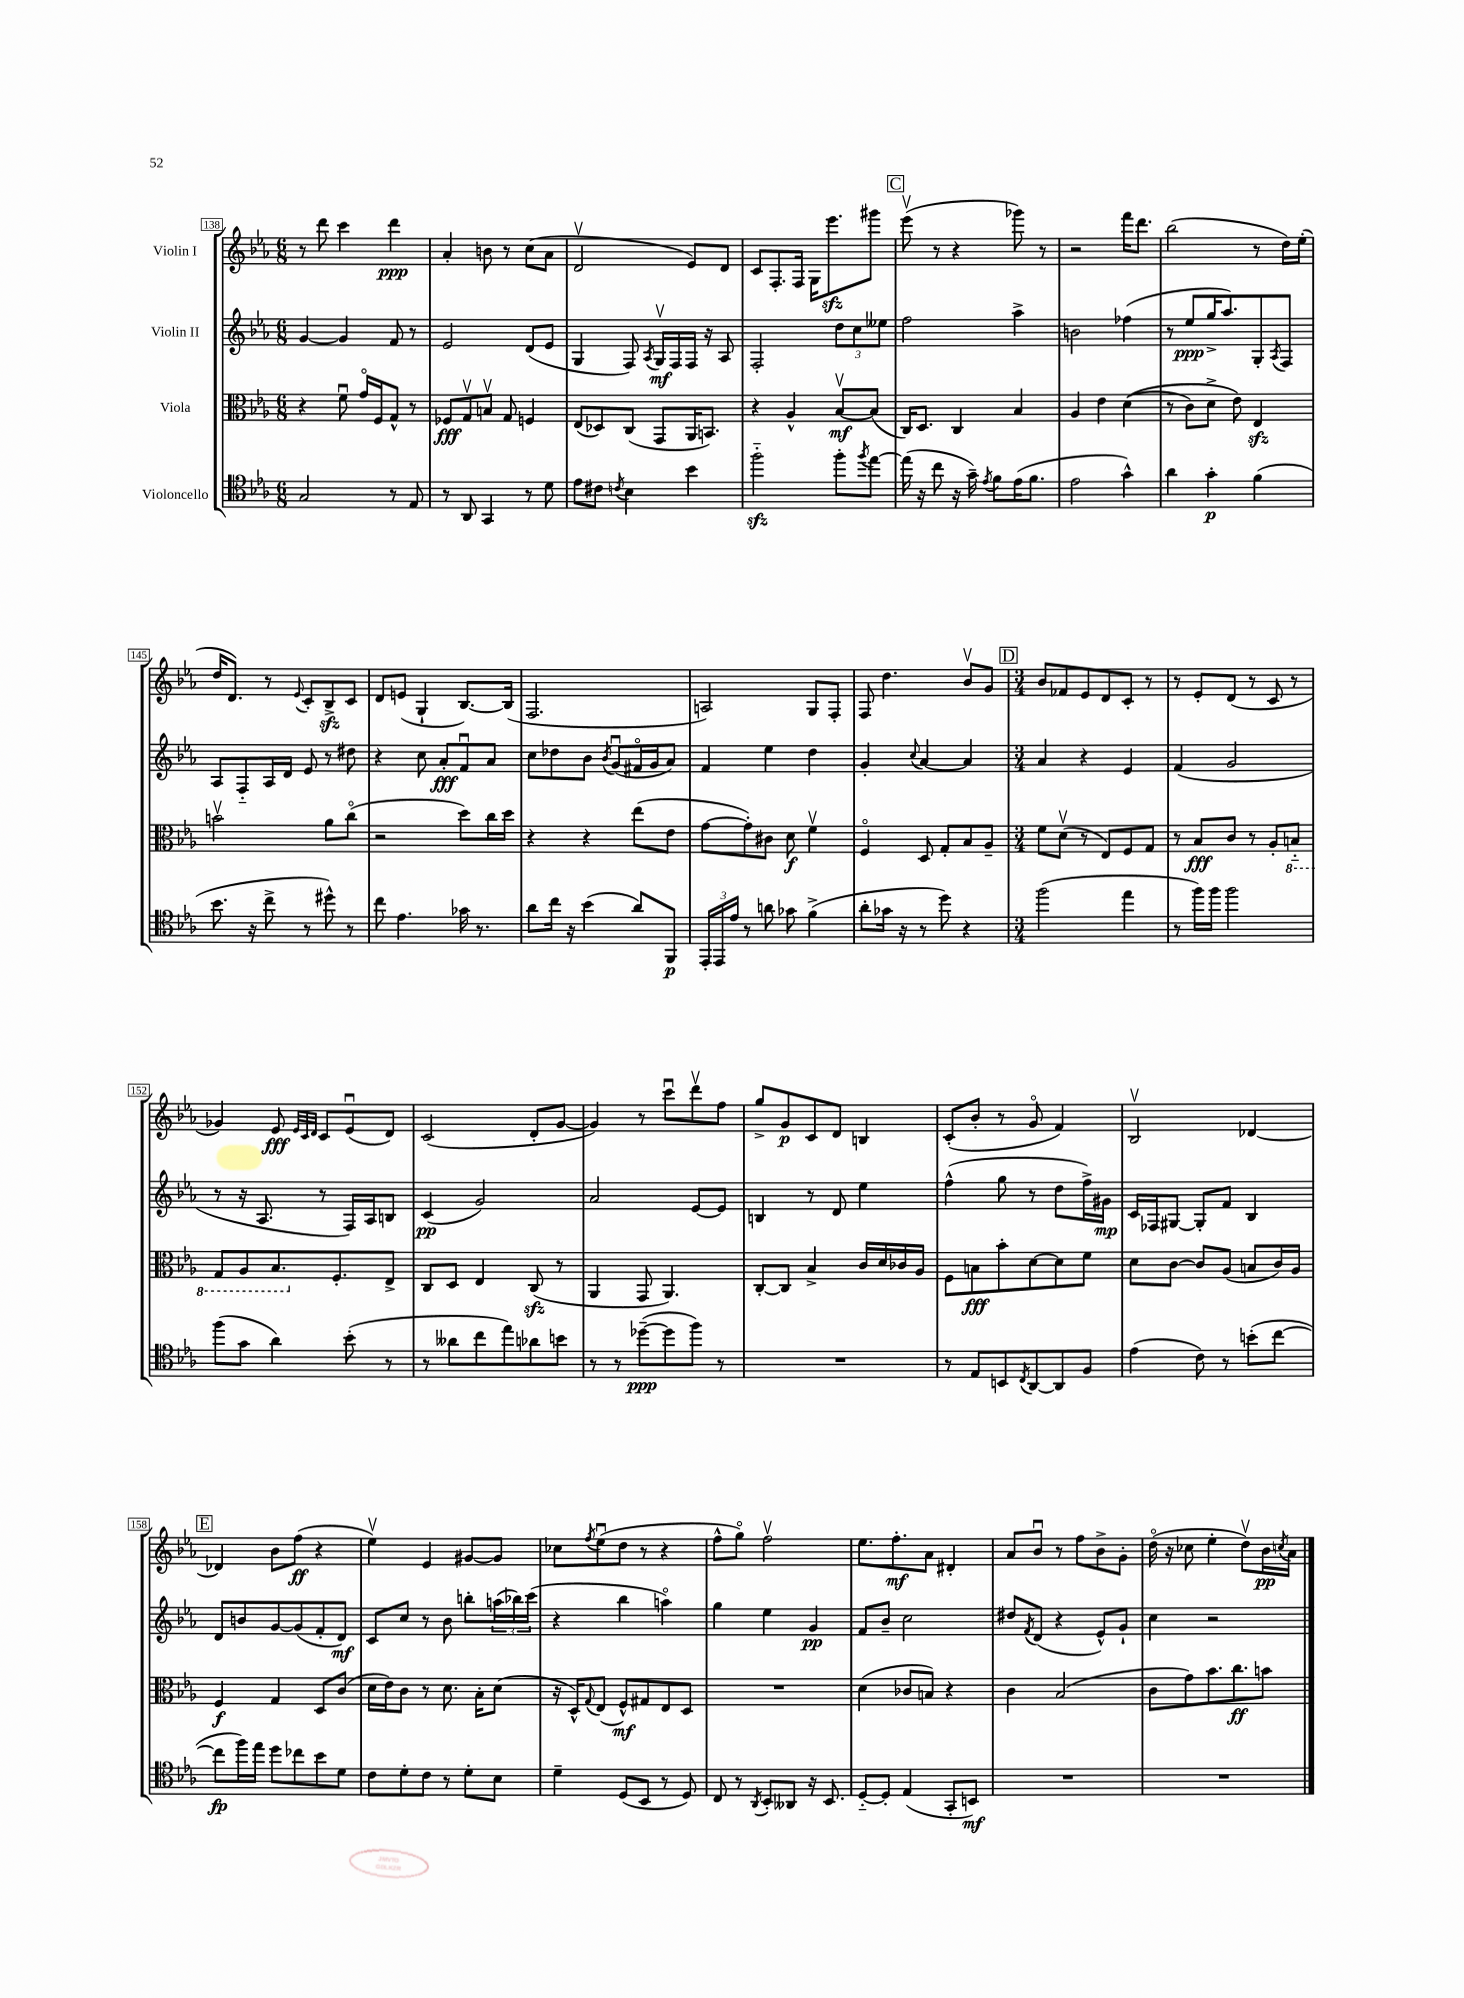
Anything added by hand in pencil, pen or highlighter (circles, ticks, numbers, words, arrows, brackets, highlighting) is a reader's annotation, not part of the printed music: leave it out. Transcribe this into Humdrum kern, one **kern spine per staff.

**kern	**dynam	**kern	**dynam	**kern	**dynam	**kern	**dynam
*part4	*part4	*part3	*part3	*part2	*part2	*part1	*part1
*staff4	*staff4	*staff3	*staff3	*staff2	*staff2	*staff1	*staff1
*I"Violoncello	*	*I"Viola	*	*I"Violin II	*	*I"Violin I	*
*clefC4	*	*clefC3	*	*clefG2	*	*clefG2	*
*k[b-e-a-]	*	*k[b-e-a-]	*	*k[b-e-a-]	*	*k[b-e-a-]	*
*M6/8	*	*M6/8	*	*M6/8	*	*M6/8	*
=138	=138	=138	=138	=138	=138	=138	=138
2G/	.	4r	.	[4g/	.	8r	.
.	.	.	.	.	.	8ddd\	.
.	.	8fu\	.	4g/]	.	4ccc\	.
.	.	16g/LL	.	.	.	.	.
.	.	16F/J	.	.	.	.	.
8r	.	8G^^/J	.	8f/	.	4ddd\	ppp
8E-/	.	8r	.	8r	.	.	.
=139	=139	=139	=139	=139	=139	=139	=139
8r	.	8F-X/L	fff	2e-/	.	4a-'/	.
8AA-/	.	8Gv/	.	.	.	.	.
4GG/	.	8Bnv/J	.	.	.	8bn\	.
.	.	8G/	.	.	.	8r	.
8r	.	4Fn/	.	(8d/L	.	(8cc\L	.
8d\	.	.	.	8e-/J	.	8a-\J	.
=140	=140	=140	=140	=140	=140	=140	=140
8e-\L	.	(8E-/L	.	4G/	.	2dv/	.
8c#X\J	.	8D-X/)	.	.	.	.	.
8qcn/	.	.	.	.	.	.	.
4B-\	.	(8C/J	.	8F/)	.	.	.
.	.	.	.	8qA-/	.	.	.
.	.	8GG/L	.	16Gv/LL	mf	.	.
.	.	.	.	16F/	.	.	.
4b-\	.	16AA-/K	.	16F/JJ	.	8e-/L)	.
.	.	8.BBn/J)	.	16r	.	.	.
.	.	.	.	8A-/	.	8d/J	.
=141	=141	=141	=141	=141	=141	=141	=141
2ffzz\	.	4r	.	2F'/	.	8c/L	.
.	.	.	.	.	.	8.F'/	.
.	.	4A-^^/	.	.	.	.	.
.	.	.	.	.	.	16F/Jk	.
.	.	.	.	.	.	16G\KL	.
.	.	.	.	.	.	8.eee-zz\	.
8ff'\L	.	[8B-v/L	mf	12dd\L	.	.	.
.	.	.	.	12cc\	.	.	.
8qff/	.	.	.	.	.	.	.
[8ee-\J	.	(8B-/J]	.	.	.	8ggg#X\J	.
.	.	.	.	12ee--X\J	.	.	.
!!LO:REH:place=s1:t=C
=142	=142	=142	=142	=142	=142	=142	=142
(16ee-\]	.	16C/KL)	.	2ff\	.	(8eee-v\	.
16r	.	8.D/J	.	.	.	.	.
8cc\	.	.	.	.	.	8r	.
16r	.	4C/	.	.	.	4r	.
16g~\)	.	.	.	.	.	.	.
8qe-/	.	.	.	.	.	.	.
8f\L	.	.	.	.	.	.	.
(16e-\K	.	4B-/	.	4aa-^\	.	8ggg-X\)	.
8.f\J	.	.	.	.	.	.	.
.	.	.	.	.	.	8r	.
=143	=143	=143	=143	=143	=143	=143	=143
2e-\	.	4A-/	.	2bn\	.	2r	.
.	.	4e-\	.	.	.	.	.
4g^^\)	.	((4d\	.	(4ff-X\	.	16fff\KL	.
.	.	.	.	.	.	8.ddd\J	.
=144	=144	=144	=144	=144	=144	=144	=144
4a-\	.	8r	.	8r	.	(2bb-\	.
.	.	8c\L)	.	8ee-/L	ppp	.	.
4g'\	p	8d^\J	.	16gg^/K	.	.	.
.	.	.	.	8.aa-/)	.	.	.
.	.	8e-\)	.	.	.	.	.
(4f\	.	4E-zz/	.	8G'/	.	8r	.
.	.	.	.	8qA-/	.	.	.
.	.	.	.	8F/J	.	16dd\LL)	.
.	.	.	.	.	.	(16ee-'\JJ	.
!!LO:LB:g=z
=145	=145	=145	=145	=145	=145	=145	=145
8.b-\	.	2bnv\	.	8A-/L	.	16dd/KL	.
.	.	.	.	.	.	8.d/J)	.
.	.	.	.	8F/	.	.	.
16r	.	.	.	.	.	.	.
8cc^\	.	.	.	16A-/L	.	8r	.
.	.	.	.	16d/JJ	.	.	.
.	.	.	.	.	.	8qqe-/	.
8r	.	.	.	8e-/	.	8c'/L	.
8dd#X^^\)	.	8a-\L	.	8r	.	8B-zz^/	.
8r	.	(8cc\J	.	8dd#X\	.	8c/J	.
=146	=146	=146	=146	=146	=146	=146	=146
8cc\	.	2r	.	4r	.	8d/L	.
4.e-\	.	.	.	.	.	(8en/J	.
.	.	.	.	8cc\	.	4G`/	.
.	.	.	.	8a-'/L	fff	.	.
16g-X\	.	8dd\L)	.	8fu/	.	[8.B-/L)	.
8.r	.	.	.	.	.	.	.
.	.	16cc\L	.	8a-/J	.	.	.
.	.	16dd\JJ	.	.	.	(16B-/Jk]	.
=147	=147	=147	=147	=147	=147	=147	=147
8a-\L	.	4r	.	8cc\L	.	2.F/	.
16cc\Jk	.	.	.	8dd-X\	.	.	.
16r	.	.	.	.	.	.	.
(4b-\	.	4r	.	8b-\J	.	.	.
.	.	.	.	8qb-/	.	.	.
.	.	.	.	(8gu/L	.	.	.
8a-/L)	.	(8ee-\L	.	16f#X/L	.	.	.
.	.	.	.	16g/J	.	.	.
8FF/J	p	8e-\J	.	8a-/J)	.	.	.
=148	=148	=148	=148	=148	=148	=148	=148
24EE-'/LL	.	[8g\L	.	4f/	.	2An/)	.
24EE-/	.	.	.	.	.	.	.
24e-/JJ	.	.	.	.	.	.	.
8r	.	8g'\])	.	.	.	.	.
8an\	.	8c#X\J	.	4ee-\	.	.	.
8g-X\	.	8d\	f	.	.	.	.
(4f^\	.	4fv\	.	4dd\	.	8G/L	.
.	.	.	.	.	.	8F'/J	.
=149	=149	=149	=149	=149	=149	=149	=149
8a-'\L	.	4F/	.	4g'/	.	8F/	.
16g-X\Jk	.	.	.	.	.	4.dd\	.
16r	.	.	.	.	.	.	.
.	.	.	.	8qqcc/	.	.	.
8r	.	8D/	.	[4a-/	.	.	.
8dd\)	.	8G'/L	.	.	.	.	.
4r	.	8B-/	.	4a-/]	.	8b-v/L	.
.	.	8A-~/J	.	.	.	8g/J	.
!!LO:REH:place=s1:t=D
=150	=150	=150	=150	=150	=150	=150	=150
*M3/4	*	*M3/4	*	*M3/4	*	*M3/4	*
(2ff\	.	8f\L	.	4a-/	.	8b-/L	.
.	.	(8dv\J	.	.	.	8f-X/	.
.	.	8r	.	4r	.	8e-/	.
.	.	8E-/L)	.	.	.	8d/	.
4ee-\	.	8F/	.	4e-/	.	8c'/J	.
.	.	8G/J	.	.	.	8r	.
=151	=151	=151	=151	=151	=151	=151	=151
8r	.	8r	.	(4f/	.	8r	.
16ff\LL)	.	8B-/L	fff	.	.	8e-'/L	.
16ff\JJ	.	.	.	.	.	.	.
2ff\	.	8c/J	.	2g/	.	(8d/J	.
.	.	8r	.	.	.	8r	.
.	.	8A-'/L	.	.	.	8c/	.
*	*	*8ba	*	*	*	*	*
.	.	8BBn/J	.	.	.	8r	.
!!LO:LB:g=z
=152	=152	=152	=152	=152	=152	=152	=152
(8ff\L	.	8GG/L	.	8r	.	4g-X/)	.
8g\J	.	8AA-/	.	16r	.	.	.
.	.	.	.	8.A-/	.	.	.
4a-\)	.	8.BB-/	.	.	.	8e-/	fff
.	.	.	.	.	.	32qqe-/LLL	.
.	.	.	.	.	.	32qqc/	.
.	.	.	.	.	.	32qqd/JJJ	.
.	.	.	.	8r	.	8c/L	.
*	*	*X8ba	*	*	*	*	*
.	.	8.F'/	.	.	.	.	.
(8b-'\	.	.	.	16F/LL)	.	(8e-u/	.
.	.	.	.	16A-/J	.	.	.
8r	.	8E-^/J	.	8Bn/J	.	8d/J)	.
=153	=153	=153	=153	=153	=153	=153	=153
8r	.	8C/L	.	(4c/	pp	(2c/	.
8a--X\L	.	8D/J	.	.	.	.	.
8cc\	.	4E-/	.	2g/)	.	.	.
8ee-\)	.	.	.	.	.	.	.
8a-X\	.	(8Czz/	.	.	.	8d'/L	.
8bn\J	.	8r	.	.	.	[8g/J	.
=154	=154	=154	=154	=154	=154	=154	=154
8r	.	4AA-/	.	2a-/	.	4g/])	.
8r	.	.	.	.	.	.	.
([8dd-X~\L	ppp	8GG/	.	.	.	8r	.
8dd-\]	.	4.AA-/)	.	.	.	8cccu\L	.
8ff\J)	.	.	.	[8e-/L	.	8dddv\	.
8r	.	.	.	8e-/J]	.	8ff\J	.
=155	=155	=155	=155	=155	=155	=155	=155
2.r	.	[8C'/L	.	4Bn/	.	8gg^/L	.
.	.	8C/J]	.	.	.	8g/	p
.	.	4B-^/	.	8r	.	8c/	.
.	.	.	.	8d/	.	8d/J	.
.	.	16c/LL	.	4ee-\	.	4Bn/	.
.	.	16d/	.	.	.	.	.
.	.	16c-X/	.	.	.	.	.
.	.	16A-/JJ	.	.	.	.	.
=156	=156	=156	=156	=156	=156	=156	=156
8r	.	8F\L	.	(4ff^^\	.	(8c'/L	.
8E-/L	.	8Bn\	fff	.	.	8b-'/J	.
8BBn/	.	8b-'\	.	8gg\	.	8r	.
8qC/	.	.	.	.	.	.	.
[8AA-/	.	[8d\	.	8r	.	8g/	.
8AA-/]	.	8d\]	.	8dd\L	.	4f/)	.
8F/J	.	8f\J	.	16ff^\L)	.	.	.
.	.	.	.	16g#X\JJ	mp	.	.
=157	=157	=157	=157	=157	=157	=157	=157
(4e-\	.	8d\L	.	16c/LL	.	2B-v/	.
.	.	.	.	16F-X/J	.	.	.
.	.	[8c\J	.	[8G#X/J	.	.	.
8c\)	.	8c/L]	.	8G#'/L]	.	.	.
8r	.	(8A-/J	.	8f/J	.	.	.
(8bn'\L	.	8Bn/L	.	4B-/	.	[4d-X/	.
[8cc\J	.	16c/L)	.	.	.	.	.
.	.	16A-/JJ	.	.	.	.	.
!!LO:LB:g=z
!!LO:REH:place=s1:t=E
=158	=158	=158	=158	=158	=158	=158	=158
8cc\L]	fp	4F/	f	8d/L	.	4d-X/]	.
16ff\L)	.	.	.	8bn/	.	.	.
16ee-\JJ	.	.	.	.	.	.	.
8dd\L	.	4G/	.	[8g/	.	8b-\L	.
8cc-X\	.	.	.	(8g/]	.	(8ff\J	ff
8b-\	.	8D/L	.	8f'/	.	4r	.
8d\J	.	(8c/J	.	8d/J)	mf	.	.
=159	=159	=159	=159	=159	=159	=159	=159
8c\L	.	16d\LL	.	8c/L	.	4ee-v\)	.
.	.	16e-\J)	.	.	.	.	.
8d'\	.	8c\J	.	8cc/J	.	.	.
8c\J	.	8r	.	8r	.	4e-/	.
8r	.	8.d\	.	8b-\	.	.	.
8d'\L	.	.	.	8bbn'\L	.	[8g#X/L	.
.	.	16B-'\KL	.	.	.	.	.
8B-\J	.	(8d\J	.	(24aan\L	.	8g#/J]	.
.	.	.	.	24bb-X\)	.	.	.
.	.	.	.	(24ccc\JJ	.	.	.
=160	=160	=160	=160	=160	=160	=160	=160
4d~\	.	16r	.	4r	.	8cc-X\L	.
.	.	16D^^/KL)	.	.	.	.	.
.	.	8qqG/	.	.	.	8qff/	.
.	.	(8E-/J	.	.	.	(8ee-u\	.
(8D/L	.	8F^^/L)	mf	4bb-\	.	8dd\J	.
8BB-/J	.	8G#X/	.	.	.	8r	.
8r	.	8E-/	.	4aan\)	.	4r	.
8D/)	.	8D/J	.	.	.	.	.
=161	=161	=161	=161	=161	=161	=161	=161
8C/	.	2.r	.	4gg\	.	8ff^^\L	.
8r	.	.	.	.	.	8gg\J)	.
8qAA-/	.	.	.	.	.	.	.
8BB-'/L	.	.	.	4ee-\	.	2ffv\	.
8AA--X/J	.	.	.	.	.	.	.
16r	.	.	.	4g/	pp	.	.
8.BB-/	.	.	.	.	.	.	.
=162	=162	=162	=162	=162	=162	=162	=162
[8D/L	.	(4d\	.	8f/L	.	8.ee-\L	.
8D'/J]	.	.	.	8b-~/J	.	.	.
.	.	.	.	.	.	8.ff'\	mf
(4E-/	.	8c-X/L	.	2cc\	.	.	.
.	.	8Bn/J)	.	.	.	8a-\J	.
8GG'/L	.	4r	.	.	.	4d#X'/	.
8BBn/J)	mf	.	.	.	.	.	.
=163	=163	=163	=163	=163	=163	=163	=163
2.r	.	4c\	.	8dd#X/L	.	8a-/L	.
.	.	.	.	8qf/	.	.	.
.	.	.	.	(8d/J	.	8b-u/J	.
.	.	(2B-/	.	4r	.	8r	.
.	.	.	.	.	.	8ff\L	.
.	.	.	.	8e-^^/L)	.	8b-^\	.
.	.	.	.	8g`/J	.	8g'\J	.
=164	=164	=164	=164	=164	=164	=164	=164
2.r	.	8c\L	.	4cc\	.	(16dd\	.
.	.	.	.	.	.	16r	.
.	.	8g\)	.	.	.	8cc-X\	.
.	.	8.b-\	.	2r	.	4ee-'\	.
.	.	8.cc\	ff	.	.	.	.
.	.	.	.	.	.	8ddv\L)	.
.	.	8bn\J	.	.	.	16b-\L	pp
.	.	.	.	.	.	8qccn/	.
.	.	.	.	.	.	16a-\JJ	.
==	==	==	==	==	==	==	==
*-	*-	*-	*-	*-	*-	*-	*-
